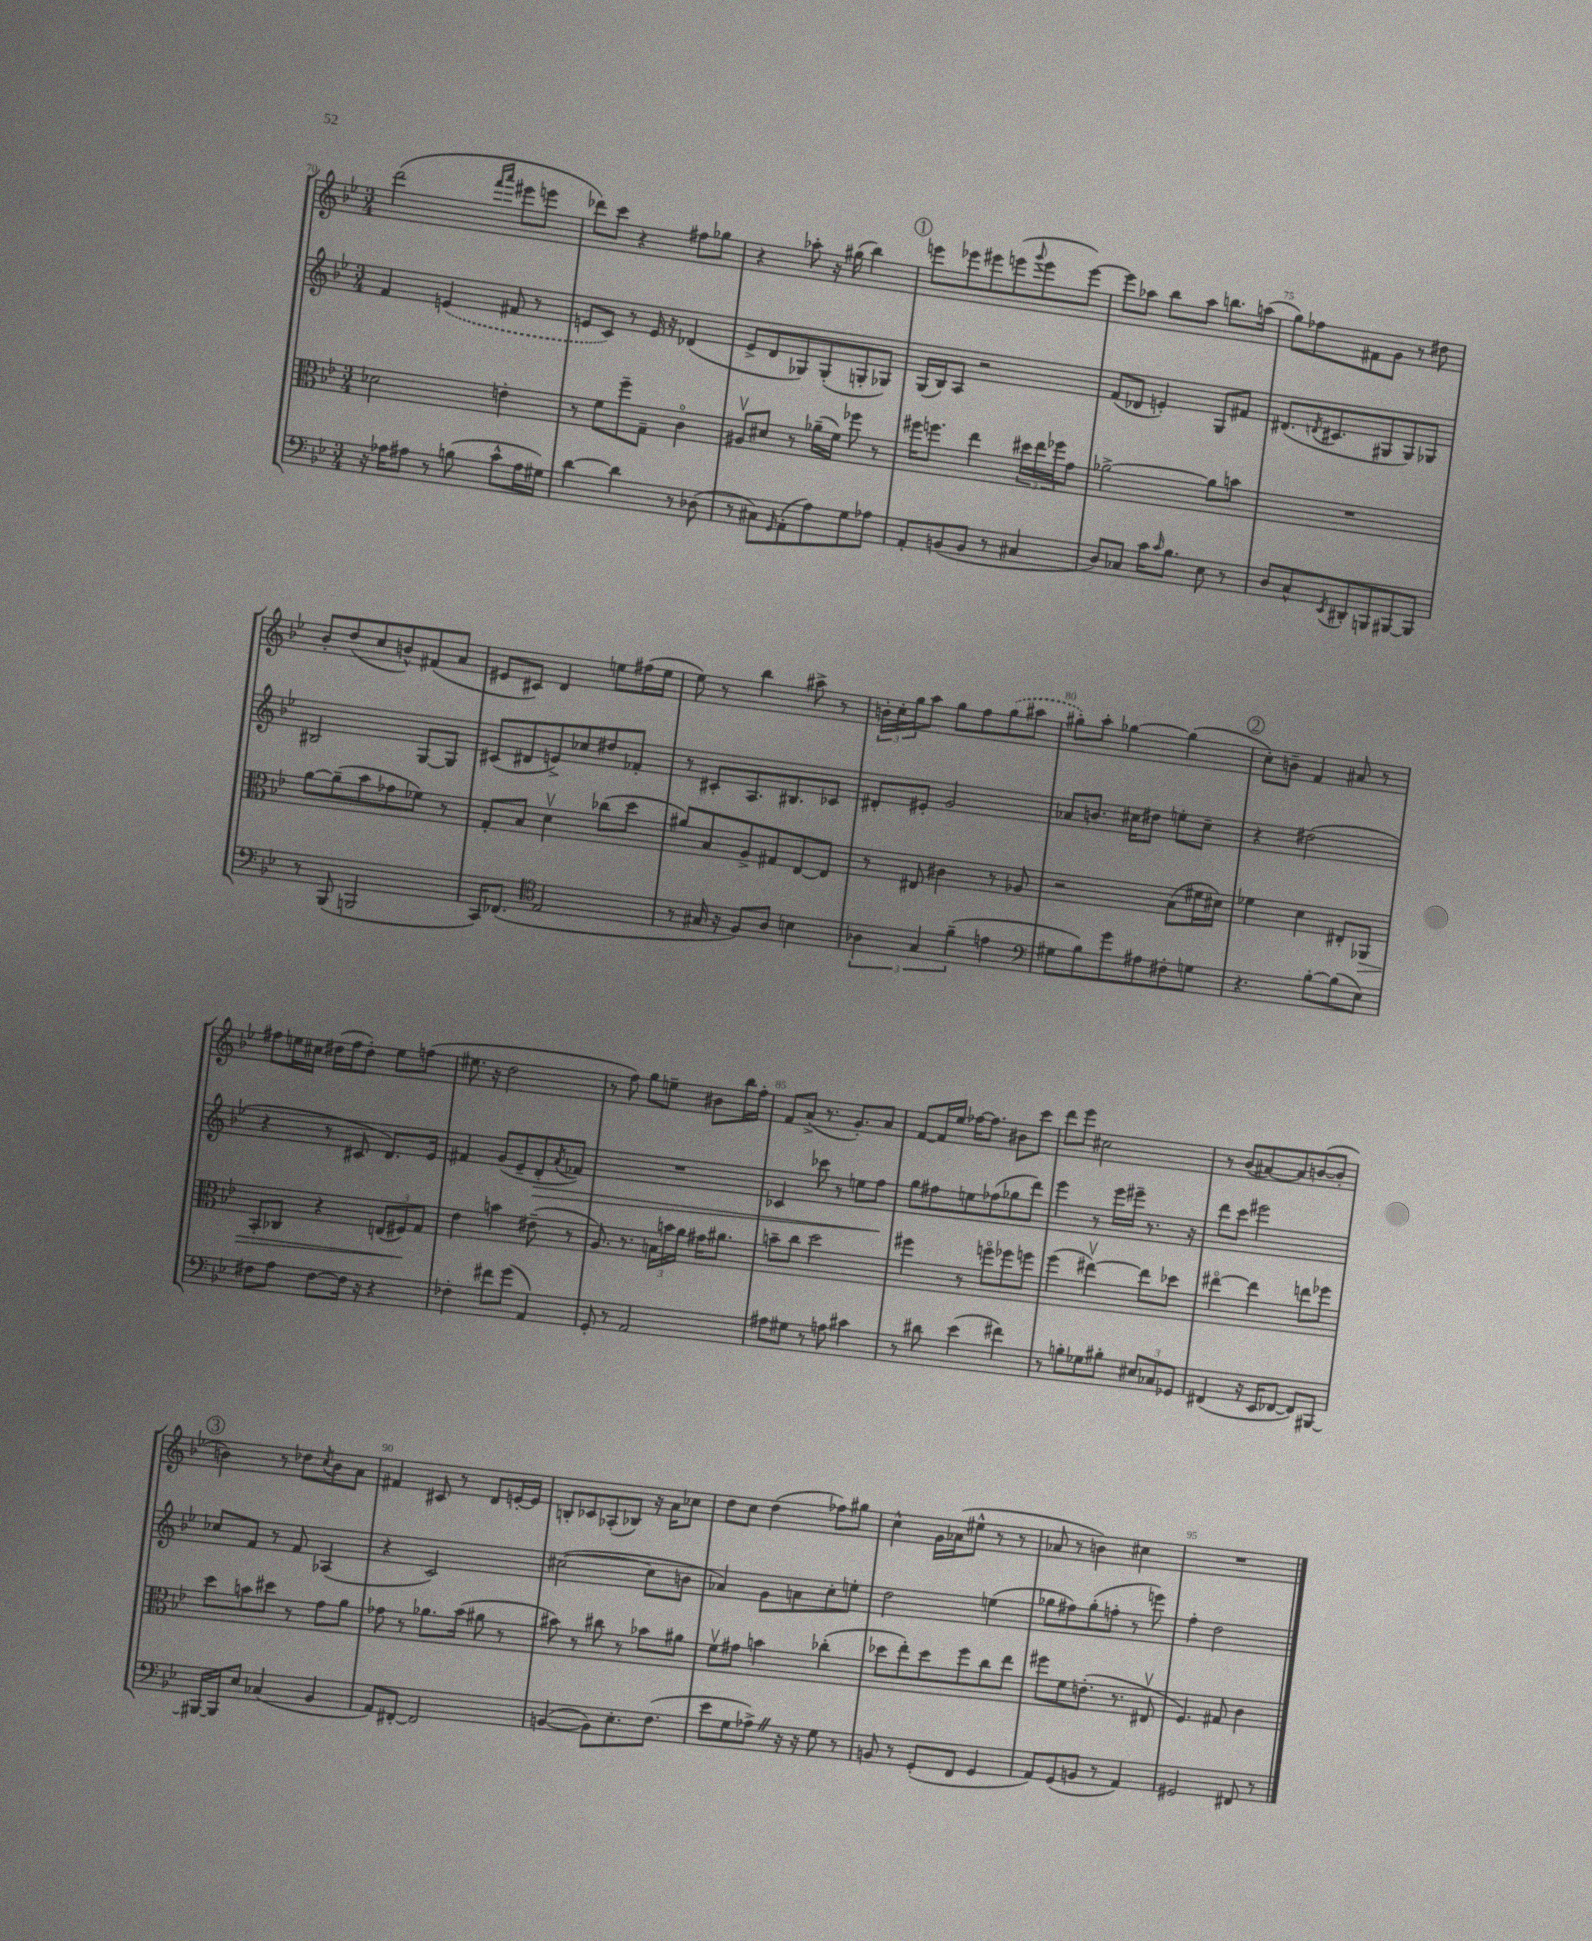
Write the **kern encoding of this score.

**kern	**kern	**dynam	**kern	**dynam	**kern
*part4	*part3	*part3	*part2	*part2	*part1
*staff4	*staff3	*staff3	*staff2	*staff2	*staff1
*clefF4	*clefC3	*	*clefG2	*	*clefG2
*k[b-e-]	*k[b-e-]	*	*k[b-e-]	*	*k[b-e-]
*M3/4	*M3/4	*	*M3/4	*	*M3/4
=70	=70	=70	=70	=70	=70
16r	2d-X\	.	4f/	.	(2ddd\
16A-X\KL	.	.	.	.	.
8A#X\J	.	.	.	.	.
8r	.	.	(4en/	.	.
(8Bn\	.	.	.	.	.
.	.	.	.	.	16qqfff/LL
.	.	.	.	.	16qqaaa/JJ
8c^^\L	4en'\	.	8f#X/	.	8eee#X\L
16A#\L	.	.	8r	.	8eeen\J
16G#X\JJ)	.	.	.	.	.
=71	=71	=71	=71	=71	=71
[4d\	8r	.	8en/L	.	8ddd-X\L)
.	8f\L	.	8c/J)	.	8ccc\J
4d\]	8ff~\	.	8r	.	4r
.	8G~\J	.	16e/	.	.
.	.	.	16r	.	.
8r	4c\	.	(4d-X/	.	8ff#X\L
(8D-X\	.	.	.	.	8gg-X\J
=72	=72	=72	=72	=72	=72
8r	8A#Xv/L	.	8e-^/L	.	4r
8C#X\L)	8d#X/J	.	8d/	.	.
16qqGG/	.	.	.	.	.
(8AA'\	8r	.	8G-X/)	.	8aa-X'\
8A\)	(16a-X~\LL	.	(8G-'/	.	16r
.	16f\JJ)	.	.	.	(16gg#X\
8G\	8ff-X\	.	8Gn'/	.	4bb-\)
8A-X\J	8r	.	8G-X/J)	.	.
!!LO:REH:place=s1:t=1
=73	=73	=73	=73	=73	=73
8AA'/L	16ff#X\KL	.	(16G/LL	.	8eeen\L
.	8.ffn\J	.	16B-/J)	.	.
(8BBn/	.	.	8A/J	.	8eee-X\
8BB/J	4ee-\	.	2r	.	8eee#X\
8r	.	.	.	.	(8eeen\
.	.	.	.	.	8qqggg/
4C#X/	24dd#X\LL	.	.	.	8eee\
.	24ee-\	.	.	.	.
.	24ff-X\J	.	.	.	.
.	8g\J	.	.	.	[8eee\J)
=74	=74	=74	=74	=74	=74
8D/L)	[2a-X^\	.	(8f/L	.	8eee\L]
8C-X/J	.	.	8d-X/J	.	8aa-X\J
16c\KL	.	.	4en'/)	.	8bb-\L
16qqc/	.	.	.	.	.
8.B-\J	.	.	.	.	.
.	.	.	.	.	8aa-\J
8E-\	8a-\L]	.	8G/L	.	8.bbn\L
8r	8bn\J	.	8f#X/J	.	.
.	.	.	.	.	(16aan\Jk
=75	=75	=75	=75	=75	=75
8D/L	2.r	.	(8.d#X/L	.	8gg\L)
8C^^/	.	.	.	.	8ff-X\
.	.	.	8qdn/	.	.
.	.	.	8.c#X/	.	.
8qEE-/	.	.	.	.	.
8DD#X'/	.	.	.	.	8f#X\
8BBBn/	.	.	8G#X/	.	8g\J
[8BBB#X/	.	.	8G#/)	.	8r
8BBB#/J]	.	.	8G-X/J	.	8dd#X\
!!LO:LB:g=z
=76	=76	=76	=76	=76	=76
8r	[8a\L	.	2B#X/	.	8b-'/L
(8BBB-/	(8a~\]	.	.	.	(8dd/
2BBBn/	8b-\	.	.	.	8cc/
.	8g-X\	.	.	.	8bn^^/)
.	8f-X\J)	.	[8G/L	.	(8f#X/
.	8r	.	8G/J]	.	8a/J
=77	=77	=77	=77	=77	=77
16CC/KL)	8G'/L	.	(8c#X/L	.	8e#X/L
(8.FF-X/J	.	.	.	.	.
.	8B-/J	.	8d#X/	.	8c#X/J)
*clefC4	*	*	*	*	*
2E-/	4dv\	.	8en^/)	.	4d/
.	.	.	8cc-X/	.	.
.	(8cc-X\L	.	8dd#X/	.	8een\L
.	8dd\J	.	8f-X'/J	.	(16ff#X\L
.	.	.	.	.	16ee\JJ
=78	=78	=78	=78	=78	=78
8r	8a#X/L)	.	8r	.	8ee-\)
16G#X/	8B-/	.	8c#X'/L	.	8r
16r	.	.	.	.	.
8F/L)	8A^/	.	8.A/	.	4bb-\
8A/J	8G#X/	.	.	.	.
.	.	.	8.B#X/	.	.
4Bn\	[8E-/	.	.	.	8aa#X^\
.	8E-/J]	.	8c-X/J	.	8r
=79	=79	=79	=79	=79	=79
6A-X\	8r	.	8d#X'/L	.	24bn'\LL
.	.	.	.	.	24cc'\
.	.	.	.	.	24gg\J
.	8E#X/	.	8e#X'/J	.	8aa\J
6G/	.	.	.	.	.
.	4c#X\	.	2g/	.	8gg\L
(6f~\	.	.	.	.	.
.	.	.	.	.	8ff\
4en\	8r	.	.	.	(8gg\
.	8A-X/	.	.	.	8aa#X\J
=80	=80	=80	=80	=80	=80
*clefF4	*	*	*	*	*
8G#X\L	2r	.	8a-X/L	.	8gg#X'\L)
8B-\)	.	.	8.bn/J	.	8aa'\J
8g\	.	.	.	.	[4gg-X\
.	.	.	16cc#X\KL	.	.
8A#X\	.	.	8dd#X\J	.	.
8F#X'\	(8B-\L	.	8een'\L	.	(4gg-\]
8Gn\J	16f#X\L	.	8cc#~\J	.	.
.	16d#X\JJ)	.	.	.	.
!!LO:REH:place=s1:t=2
=81	=81	=81	=81	=81	=81
4.r	4f-X\	.	4r	.	8cc'\L)
.	.	.	.	.	8bn~\J
.	4d\	.	(2dd#X\	.	4f/
[8B-'\L	.	.	.	.	.
(8B-\]	8E#X'/L	.	.	.	8a#X/
!	!	!LO:HP:b	!	!	!
8E-\J)	8AA-X/J	>	.	.	8r
!!LO:LB:g=z
=82	=82	=82	=82	=82	=82
8F#X\L	8BB-'/L	.	4r	.	8ff#X\L
8A\J	8C-X/J	.	.	.	16een\L
.	.	.	.	.	16cc#X\JJ
[8F#\L	4r	.	8r	.	(16dd#X\LL
.	.	.	.	.	16ff#\J
16F#\Jk]	.	.	8c#X/	.	8dd#'\J)
16r	.	.	.	.	.
4r	(12En/L	.	8.d/L)	.	8ee\L
.	12F#X/)	.	.	.	.
.	.	.	.	.	(8ffn\J
.	12G/J	]	.	.	.
.	.	.	16e-/Jk	.	.
=83	=83	=83	=83	=83	=83
4F-X'\	4e-\	.	4f#X/	.	8.ee#X\
.	.	.	.	.	16r
8f#X\L	4bn\	.	(8g/L	.	2dd\
(8g\J	.	.	8e-~/	.	.
!	!	!	!	!LO:HP:b	!
4AA/)	(8e#X~\	.	8d'/	>	.
.	.	.	8qa/	.	.
.	8r	.	8f-X/J)	.	.
=84	=84	=84	=84	=84	=84
8GG'/	8.A/)	.	2.r	.	8r
8r	.	.	.	.	8ff\)
.	8.r	.	.	.	.
2AA/	.	.	.	.	8gg\L
.	24Bn\LL	.	.	.	8een~\J
.	24bn\	.	.	.	.
.	24a\JJ	.	.	.	.
.	16g#X\KL	.	.	.	8b#X\L
.	8.a#X\J	.	.	.	.
.	.	.	.	.	16bb-\L
.	.	.	.	.	16ff'\JJ
=85	=85	=85	=85	=85	=85
8A#X\L	8bn~\L	.	4c-X/	.	8f/L
8G#X\J	8cc\J	.	.	.	(8a^/J
8r	2dd\	.	8ccc-X\	.	8.r
8An\	.	.	8r	.	.
.	.	.	.	.	8.g'/L)
4c#X\	.	.	8een\L	.	.
.	.	.	8ff\J	.	8a/J
.	.	.	.	]	.
=86	=86	=86	=86	=86	=86
8r	4ff#X\	.	8gg\L	.	[8f/L
8d#X\	.	.	8ff#X\	.	16f/L]
.	.	.	.	.	16ee-/JJ
(4e-\	8r	.	8een\	.	[16ff-X\KL
.	.	.	.	.	8.ff-\J]
.	8ffn\L	.	(8ff-X\	.	.
4f#X\)	8ff-X\	.	8gg-X\	.	8b#X\L
.	8ffn\J	.	8ddd\J)	.	8ccc\J
=87	=87	=87	=87	=87	=87
8r	(4ff\	.	4eee-\	.	8ddd\L
8Bn'\L	.	.	.	.	8eee-\J
8G-X\	[4ee#Xv\)	.	8r	.	2cc#X\
8B#X'\J	.	.	16eee-\LL	.	.
.	.	.	16eee#X~\JJ	.	.
12E#X/L	8ee#\L]	.	8.r	.	.
12C-X/	.	.	.	.	.
.	8dd-X\J	.	.	.	.
12GG-X/J	.	.	.	.	.
.	.	.	16r	.	.
=88	=88	=88	=88	=88	=88
(4FF#X/	[4ee#X\	.	8ddd\L	.	8r
.	.	.	8ccc\J	.	(8b-/L
16r	4ee#\]	.	2eee#X\	.	[8a#X/)
16EE-/KL	.	.	.	.	.
[8FF-X/J	.	.	.	.	8a#/]
8FF-/L])	8een\L	.	.	.	([8bn/
[8BBB#X/J	8ff-X\J	.	.	.	8b'/J]
!!LO:LB:g=z
!!LO:REH:place=s1:t=3
=89	=89	=89	=89	=89	=89
16BBB#X/LL_	8dd\L	.	8cc-X/L	.	4bn\)
16BBB#/J]	.	.	.	.	.
8E-/J	8bn\	.	8f/J	.	.
(4C-X/	8dd#X\J	.	8r	.	8r
.	8r	.	8f/	.	8dd-X\L
.	.	.	.	.	8qcc/
4BB-/	8g\L	.	(4A-X/	.	8b\
.	8a\J	.	.	.	8a\J
=90	=90	=90	=90	=90	=90
8AA/L)	8g-X\	.	4r	.	4f#X/
[8FF#X'/J	8r	.	.	.	.
2FF#/]	8.a-X\L	.	2c/)	.	8c#X/
.	.	.	.	.	8r
.	(16b-\Jk	.	.	.	.
.	8a#X\	.	.	.	8d/L
.	8r	.	.	.	[16en'/L
.	.	.	.	.	16e/JJ]
=91	=91	=91	=91	=91	=91
([4BBn/	8b#X\)	.	([2cc#X\	.	8Bn'/L
.	8r	.	.	.	8c-X/
8BB\L])	8cc#X\	.	.	.	(8A-X'/
8.E-'\	8r	.	.	.	8B-X/J)
.	8b-X\L	.	8cc#\L]	.	16r
(8.F\J	.	.	.	.	16a\KL
.	8a#X\J	.	8bn\J	.	8cc-X\J
=92	=92	=92	=92	=92	=92
8e-\L	8fv\L	.	4a-X/)	.	8dd\L
8G\	8g#X\J	.	.	.	8cc\J
8A-X^Z\J)	4bn\	.	8g\L	.	(4dd\
16r	.	.	8an\	.	.
16r	.	.	.	.	.
8G\	(4cc-X'\	.	8cc'\	.	8ff-X\L)
8r	.	.	8een'\J	.	8gg#X\J
=93	=93	=93	=93	=93	=93
8BBn/	8dd-X\L	.	2dd\	.	4cc^^\
8r	8ee-'\)	.	.	.	.
(8GG'/L	8dd-\	.	.	.	16g\LL
.	.	.	.	.	(16a-X\J
8FF/J	8ff\	.	.	.	8ee#X^^\J
4GG/	8cc\	.	(4een\	.	8r
.	8ee-\J	.	.	.	8r
=94	=94	=94	=94	=94	=94
8AA/L)	8ff#X\L	.	8gg-X\L	.	8a-X/
(8GG/	8f\	.	8ff#X\)	.	8r
8BBn/J	(8.en'\J	.	(8gg-'\	.	4bn\)
8r	.	.	8ffn'\J	.	.
.	8.r	.	.	.	.
4AA/)	.	.	8r	.	4cc#X\
.	8E#Xv/	.	8eeen\)	.	.
=95	=95	=95	=95	=95	=95
2GG#X/	4.F/)	.	4ff'\	.	2.r
.	.	.	2dd\	.	.
.	8G#X/	.	.	.	.
8FF#X/	4c\	.	.	.	.
8r	.	.	.	.	.
==	==	==	==	==	==
*-	*-	*-	*-	*-	*-
